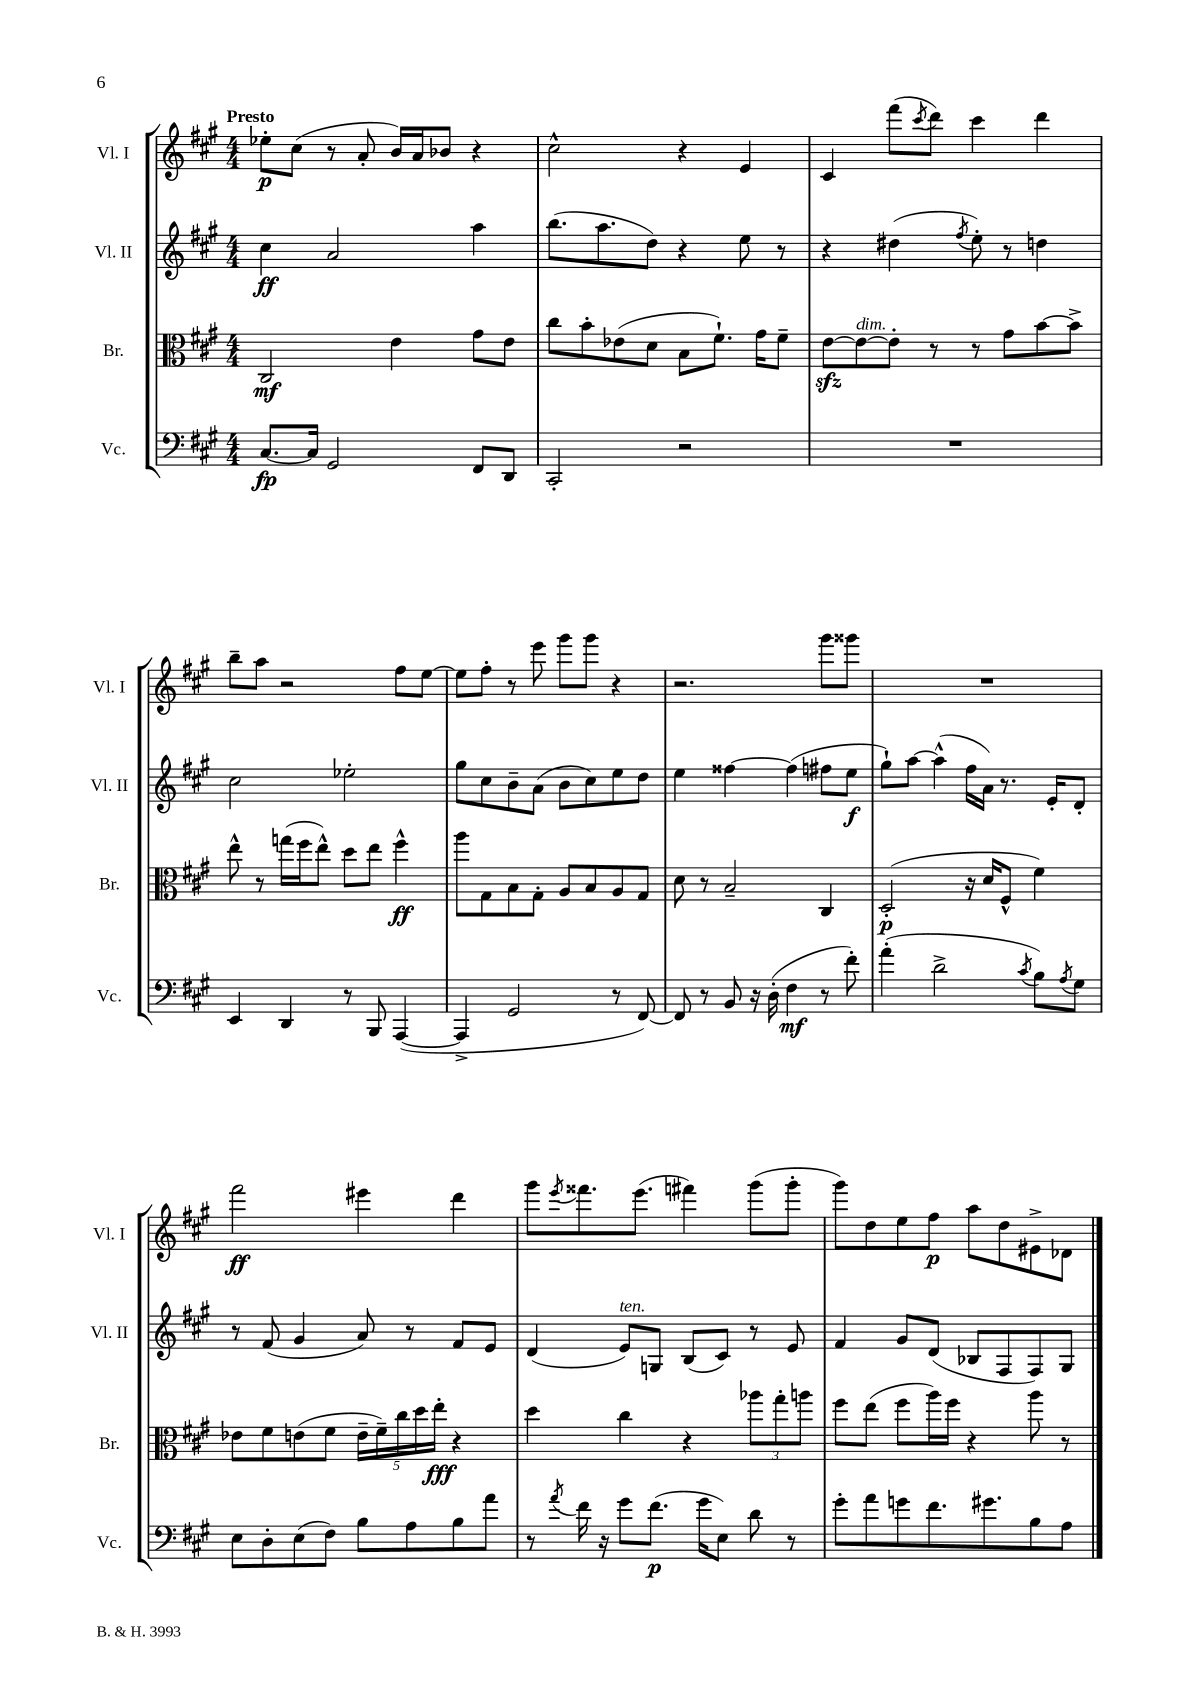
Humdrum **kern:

**kern	**dynam	**kern	**dynam	**kern	**dynam	**kern	**dynam
*part4	*part4	*part3	*part3	*part2	*part2	*part1	*part1
*staff4	*staff4	*staff3	*staff3	*staff2	*staff2	*staff1	*staff1
*I"Vc.	*	*I"Br.	*	*I"Vl. II	*	*I"Vl. I	*
*I'Vc.	*	*I'Br.	*	*I'Vl. II	*	*I'Vl. I	*
*clefF4	*	*clefC3	*	*clefG2	*	*clefG2	*
*k[f#c#g#]	*	*k[f#c#g#]	*	*k[f#c#g#]	*	*k[f#c#g#]	*
*M4/4	*	*M4/4	*	*M4/4	*	*M4/4	*
=1	=1	=1	=1	=1	=1	=1	=1
!	!	!	!	!	!	!LO:TX:a:B:t=Presto	!
[8.C#/L	fp	2C#/	mf	4cc#\	ff	8ee-X'\L	p
.	.	.	.	.	.	(8cc#\J	.
16C#/Jk]	.	.	.	.	.	.	.
2GG#/	.	.	.	2a/	.	8r	.
.	.	.	.	.	.	8a'/	.
.	.	4e\	.	.	.	16b/LL)	.
.	.	.	.	.	.	16a/J	.
.	.	.	.	.	.	8b-X/J	.
8FF#/L	.	8g#\L	.	4aa\	.	4r	.
8DD/J	.	8e\J	.	.	.	.	.
=2	=2	=2	=2	=2	=2	=2	=2
2CC#'/	.	8cc#\L	.	(8.bb\L	.	2cc#^^\	.
.	.	8b'\	.	.	.	.	.
.	.	.	.	8.aa\	.	.	.
.	.	(8e-X\	.	.	.	.	.
.	.	8d\J	.	8dd\J)	.	.	.
2r	.	8B\L	.	4r	.	4r	.
.	.	8.f#`\J)	.	.	.	.	.
.	.	.	.	8ee\	.	4e/	.
.	.	16g#\KL	.	.	.	.	.
.	.	8f#~\J	.	8r	.	.	.
=3	=3	=3	=3	=3	=3	=3	=3
1r	.	[8ezz\L	.	4r	.	4c#/	.
!	!	!LO:TX:a:i:t=dim.	!	!	!	!	!
.	.	8e\_	.	.	.	.	.
.	.	8e'\J]	.	(4dd#X\	.	(8fff#\L	.
.	.	.	.	.	.	8qccc#/	.
.	.	8r	.	.	.	8ddd\J)	.
.	.	.	.	8qff#/	.	.	.
.	.	8r	.	8ee'\)	.	4ccc#\	.
.	.	8g#\L	.	8r	.	.	.
.	.	[8b\	.	4ddn\	.	4ddd\	.
.	.	8b^\J]	.	.	.	.	.
!!LO:LB:g=z
=4	=4	=4	=4	=4	=4	=4	=4
4EE/	.	8ee^^\	.	2cc#\	.	8bb~\L	.
.	.	8r	.	.	.	8aa\J	.
4DD/	.	(16ggn\LL	.	.	.	2r	.
.	.	16ff#\J	.	.	.	.	.
.	.	8ee^^\J)	.	.	.	.	.
8r	.	8dd\L	.	2ee-X'\	.	.	.
8BBB/	.	8ee\J	.	.	.	.	.
([4AAA/	.	4ff#^^\	ff	.	.	8ff#\L	.
.	.	.	.	.	.	[8ee\J	.
=5	=5	=5	=5	=5	=5	=5	=5
4AAA^/]	.	8aa\L	.	8gg#\L	.	8ee\L]	.
.	.	8G#\	.	8cc#\	.	8ff#'\J	.
2GG#/	.	8B\	.	8b~\	.	8r	.
.	.	8G#'\J	.	(8a\J	.	8eee\	.
.	.	8A/L	.	8b\L	.	8ggg#\L	.
.	.	8B/	.	8cc#\)	.	8ggg#\J	.
8r	.	8A/	.	8ee\	.	4r	.
[8FF#/)	.	8G#/J	.	8dd\J	.	.	.
=6	=6	=6	=6	=6	=6	=6	=6
8FF#/]	.	8d\	.	4ee\	.	2.r	.
8r	.	8r	.	.	.	.	.
8BB/	.	2B~/	.	[4ff##X\	.	.	.
16r	.	.	.	.	.	.	.
(16D'\	.	.	.	.	.	.	.
4F#\	mf	.	.	(4ff##\]	.	.	.
8r	.	4C#/	.	8ff#X\L	.	8ggg#\L	.
8f#'\)	.	.	.	8ee\J	f	8ggg##X\J	.
=7	=7	=7	=7	=7	=7	=7	=7
(4a'\	.	(2D'/	p	8gg#`\L)	.	1r	.
.	.	.	.	[8aa\J	.	.	.
2d^\	.	.	.	(4aa^^\]	.	.	.
.	.	16r	.	16ff#\LL	.	.	.
.	.	16d/KL	.	16a\JJ)	.	.	.
.	.	8F#^^/J	.	8.r	.	.	.
8qc#/	.	.	.	.	.	.	.
8B\L)	.	4f#\)	.	.	.	.	.
.	.	.	.	16e'/KL	.	.	.
8qA/	.	.	.	.	.	.	.
8G#\J	.	.	.	8d'/J	.	.	.
!!LO:LB:g=z
=8	=8	=8	=8	=8	=8	=8	=8
8E\L	.	8e-X\L	.	8r	.	2fff#\	ff
8D'\	.	8f#\	.	(8f#/	.	.	.
(8E\	.	(8en\	.	4g#/	.	.	.
8F#\J)	.	8f#\J	.	.	.	.	.
8B\L	.	20e~\LL	.	8a/)	.	4eee#X\	.
.	.	20f#~\)	.	.	.	.	.
.	.	20cc#\	.	.	.	.	.
8A\	.	.	.	8r	.	.	.
.	.	20dd\	.	.	.	.	.
.	.	20ee'\JJ	fff	.	.	.	.
8B\	.	4r	.	8f#/L	.	4ddd\	.
8a\J	.	.	.	8e/J	.	.	.
=9	=9	=9	=9	=9	=9	=9	=9
8r	.	4dd\	.	(4d/	.	8ggg#\L	.
8qa/	.	.	.	.	.	8qeee/	.
16f#\	.	.	.	.	.	8.fff##X\	.
16r	.	.	.	.	.	.	.
!	!	!	!	!LO:TX:a:i:t=ten.	!	!	!
8g#\L	.	4cc#\	.	8e/L)	.	.	.
.	.	.	.	.	.	(8.eee\J	.
(8.f#\J	p	.	.	8Gn/J	.	.	.
.	.	4r	.	(8B/L	.	4fff#X\)	.
16g#\KL	.	.	.	.	.	.	.
8E\J)	.	.	.	8c#/J)	.	.	.
8d\	.	12aa-X\L	.	8r	.	(8ggg#\L	.
.	.	12gg#'\	.	.	.	.	.
8r	.	.	.	8e/	.	8ggg#'\J	.
.	.	12aan\J	.	.	.	.	.
=10	=10	=10	=10	=10	=10	=10	=10
8g#'\L	.	8ff#\L	.	4f#/	.	8ggg#\L)	.
8a\	.	(8ee\J	.	.	.	8dd\	.
8gn\	.	8ff#\L	.	8g#/L	.	8ee\	.
8.f#\	.	16aa\L)	.	(8d/J	.	8ff#\J	p
.	.	16ff#\JJ	.	.	.	.	.
.	.	4r	.	8B-X/L	.	8aa\L	.
8.g#X\	.	.	.	.	.	.	.
.	.	.	.	8F#/	.	8dd\	.
8B\	.	8aa\	.	8F#/)	.	8e#X^\	.
8A\J	.	8r	.	8G#/J	.	8d-X\J	.
==	==	==	==	==	==	==	==
*-	*-	*-	*-	*-	*-	*-	*-
